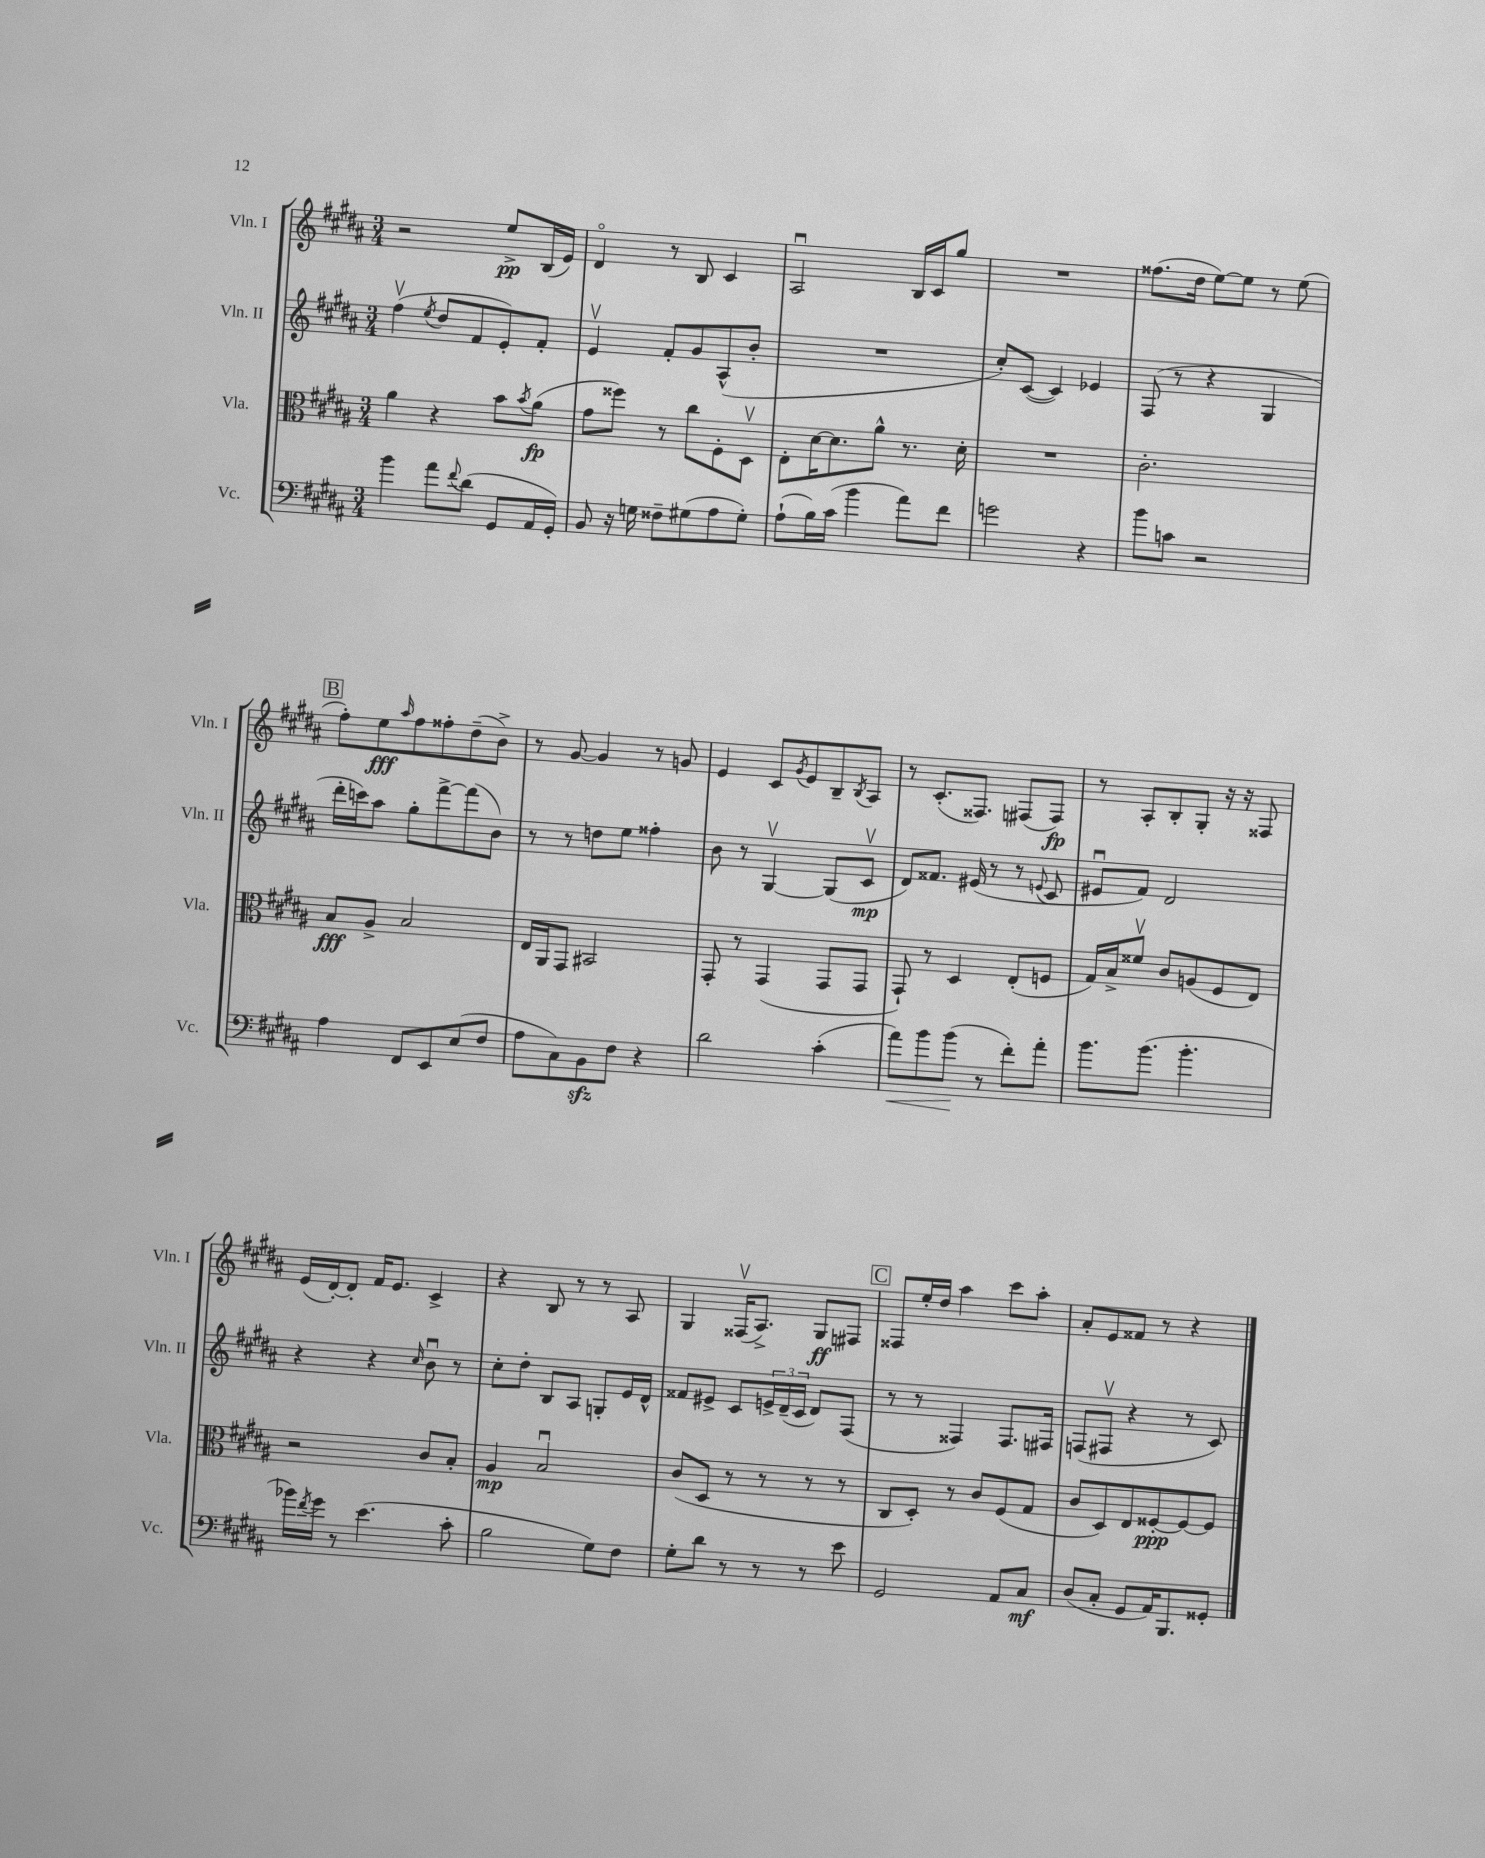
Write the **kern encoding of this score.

**kern	**kern	**kern	**kern
*staff4	*staff3	*staff2	*staff1
*clefF4	*clefC3	*clefG2	*clefG2
*k[f#c#g#d#a#]	*k[f#c#g#d#a#]	*k[f#c#g#d#a#]	*k[f#c#g#d#a#]
*M3/4	*M3/4	*M3/4	*M3/4
4b\	4a#\	(4ff#v\	2r
.	.	8qee/	.
8a#\L	4r	8dd#/L	.
8qqf#/	.	.	.
(8d#\J	.	8f#/	.
8GG#/L	8b\L	8e'/)	8ee^/L
.	8qb/	.	.
16AA#/L	(8a#\J	8f#'/J	(16B/L
16GG#'/JJ)	.	.	16e/JJ)
=	=	=	=
8BB/	8g#\L	4ev/	4d#o/
16r	8ff##\J)	.	.
16G\	.	.	.
8F##~\L	8r	8f#'/L	8r
(8G#\	8cc#\L	8g#/	8B/
8A#\	8F#'\	(8A#^^/	4c#/
8G#'\J)	8D#v\J	8b'/J	.
=	=	=	=
(8A#`\L	8E'\L	2.r	2A#u/
16B\L)	[16d#\K	.	.
(16c#\JJ	8.d#\]	.	.
4b\	.	.	.
.	8a#^^\J	.	.
8a#\L)	8.r	.	16B/LL
.	.	.	16c#/J
8f#\J	.	.	8gg#/J
.	16d#'\	.	.
=	=	=	=
2g\	2.r	8cc#'/L)	2.r
.	.	([8c#/J	.
.	.	4c#/])	.
4r	.	4e-/	.
=	=	=	=
8b\L	2.c#'\	(8F#/	(8.ff##\L
8c\J	.	8r	.
.	.	.	16dd#\Jk
2r	.	4r	[8ee\L)
.	.	.	8ee\]J
.	.	4G#/	8r
.	.	.	(8ee\
=	=	=	=
4A#\	8B/L	16ddd#'\LL	8ff#'\L)
.	.	16ccc\J)	.
.	8A#^/J	8aa#\J	8ee\
.	.	.	16qqaa#/
8FF#/L	2B/	8gg#'\L	8ff#\
8EE/	.	[8fff#^\	8ff##'\
(8E/	.	(8fff#\]	(8dd#~\
8F#/J	.	8b\J)	8b^\J)
=	=	=	=
8A#\L	16E/LL	8r	8r
.	16AA#/J	.	.
8C#\)	8GG#/J	8r	[8g#/
8BB\	2BB#/	8dd\L	4g#/]
8F#\J	.	8ee\J	.
4r	.	4ff##'\	8r
.	.	.	8g/
=	=	=	=
2d#\	8GG#'/	8b\	4e/
.	8r	8r	.
.	(4GG#/	[4G#v/	8c#/L
.	.	.	8qg#/
.	.	.	8e/
(4c#'\	8GG#/L	(8G#/]L	8B~/
.	.	.	8qB/
.	8GG#/J	8c#v/J	8A#/J
=	=	=	=
8a#\L)	8GG#`/)	8d#/L)	8r
8b\	8r	8.f##/J	(8.c#'/L
(8b\J	4D#/	.	.
.	.	(16e#/	8.F##/J)
8r	.	8r	.
8f#'\L)	(8E'/L	8r	(8F#/L
.	.	8qqe/	.
8a#'\J	8F/J	8c#/	8F#/J)
=	=	=	=
8.b\L	16G#/LL)	8e#u/L	8r
.	16B^/J	.	.
.	8f##v/J	8f#/J)	8A#'/L
(8.b\J	.	.	.
.	8c#/L	2d#/	8B'/
4.b'\	(8A/	.	8G#'/J
.	8F#/	.	16r
.	.	.	16r
.	8E/J)	.	8F##/
=	=	=	=
16b-\LL)	2r	4r	(16e/LL
8qf#/	.	.	.
16g#\JJ	.	.	[16d#'/J)
8r	.	.	8d#'/]J
(4.e\	.	4r	16f#/LK
.	.	.	8.e/J
.	.	16qqcc#/	.
.	8c#/L	8bu\	4c#^/
8c#'\	8B'/J	8r	.
=	=	=	=
2B\	4A#/	8cc#'\L	4r
.	.	8dd#'\J	.
.	2Bu/	8B/L	8B/
.	.	8A#/J	8r
8G#\L)	.	8G'/L	8r
8F#\J	.	16e/L	8A#/
.	.	16d#^^/JJ	.
=	=	=	=
8G#'\L	(8c#/L	8f##/L	4G#/
8d#\J	8D#/J	8e#^/J	.
8r	8r	8c#/L	(16F##v/LK
.	.	.	8.A#^/J)
8r	8r	24e^/L	.
.	.	(24d#~/	.
.	.	24c#/JJ	.
8r	8r	8d#/L)	8G#/L
8e\	8r	(8F#/J	8F#/J
=	=	=	=
2GG#/	8C#/L	8r	8F##/L
.	8D#'/J)	8r	16ee'/L
.	.	.	16dd#/JJ
.	8r	4F##/)	4aa#\
.	8c#/L	.	.
8AA#/L	(8F#/	8.F##/L	8ccc#\L
8C#/J	8G#/J	.	8aa#'\J
.	.	16F#/Jk	.
=	=	=	=
(8D#/L	8c#/L	(8F/L	8a#'/L
8C#'/J	8D#/)	8F#v/J	8e/
8GG#/L	8E/	4r	8f##/J
16AA#/K)	[8F##'/	.	8r
8.BBB/	.	.	.
.	8F##/_	8r	4r
8GG##'/J	8F##/]J	8c#/)	.
==	==	==	==
*-	*-	*-	*-
